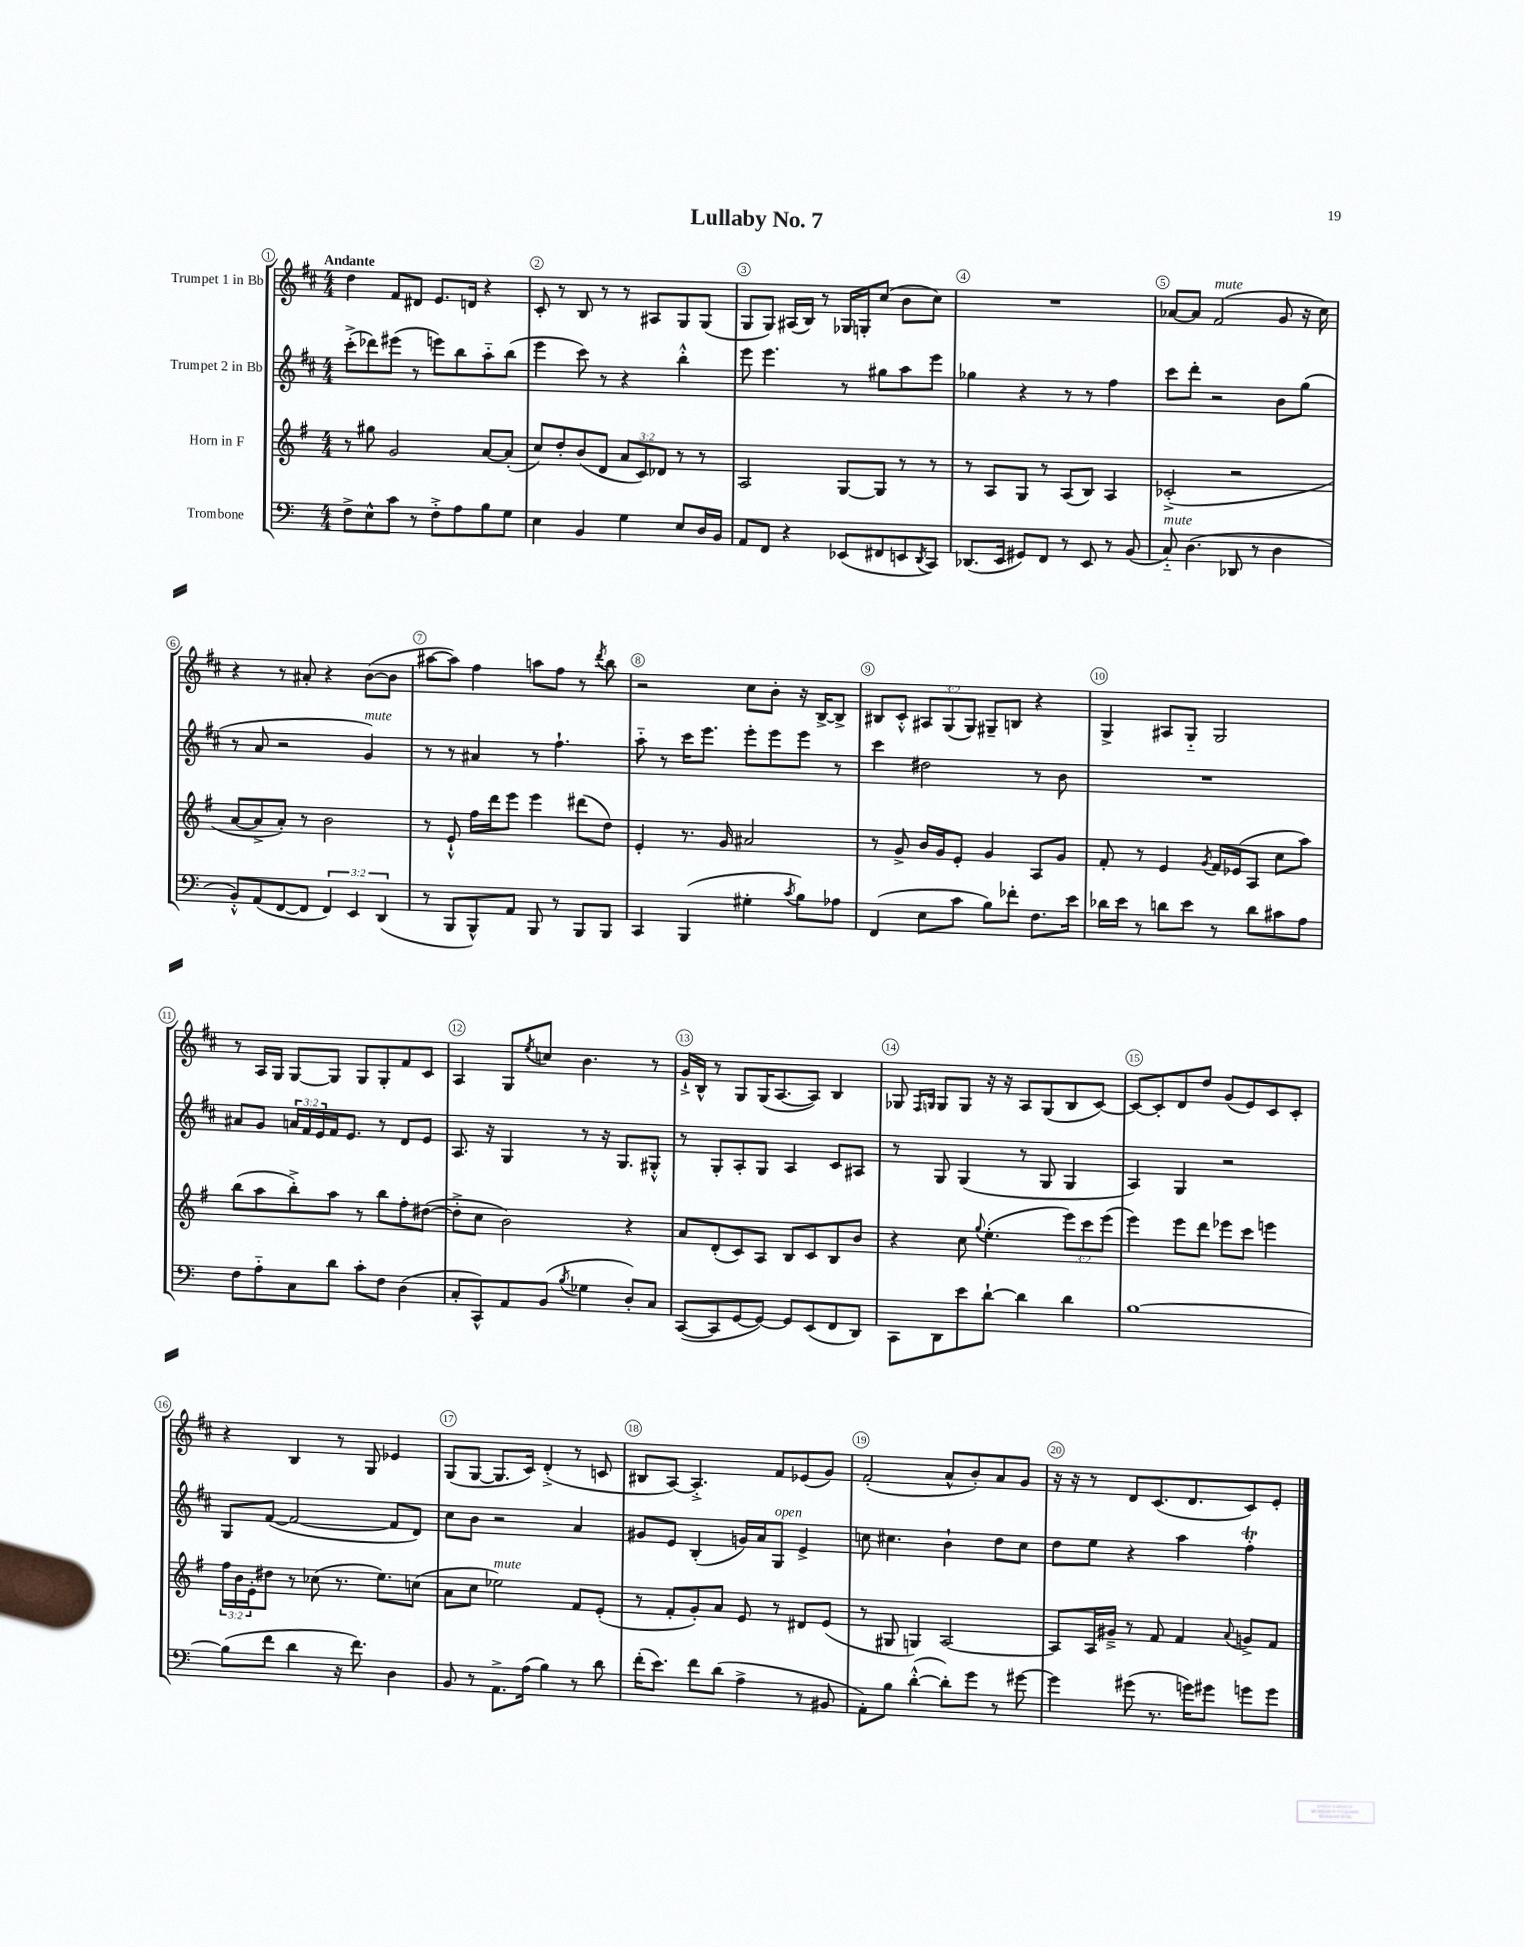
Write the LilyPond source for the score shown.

\header { title = "Lullaby No. 7" }
<<
\new StaffGroup <<
\new Staff = "s0" \with { instrumentName = "Trumpet 1 in Bb" } {
    \clef treble \key d \major \numericTimeSignature \time 4/4 \override Staff.TupletNumber.text = #tuplet-number::calc-fraction-text \tempo "Andante"
    d''4 fis'8 dis'8 e'8. d'16 r4 |
    cis'8-. r8 b8 r8 r8 ais8 g8 g8( |
    g8 g8) ais16( b16) r8 ges16 g16-. cis''8( b'8 cis''8) |
    R1 |
    aes'8~ aes'8 fis'2^\markup { \italic "mute" }( g'8 r16 cis''16) |
    r4 r8 ais'8-. r4 b'8~( b'8 |
    ais''8~ ais''8) fis''4 a''8 fis''8 r8 \acciaccatura { d'''8 } b''8 |
    r2 cis''8 b'8-. r16 b16~-> b8-> |
    bis8 cis'8-.-^ \tuplet 3/2 { ais8 g8( g8) } gis8-- b8 r4 |
    g4-> ais8 g8-_ g2 |
    r8 a16 g16 g8~ g8 g8 g8-. fis'8 cis'8 |
    a4 g8 \acciaccatura { e''8 } c''8 b'4. r8 |
    g'16-!-> b16-^ r8 g8 g16( a8.~ a8) b4 |
    ges8 \grace { fis16 g16 } g8 g8 r16 r16 a8 g8( b8 cis'8~) |
    cis'8~ cis'8-. d'8 d''8 g'8( e'8) cis'8 cis'8-. |
    r4 b4 r8 g8 ees'4 |
    g8( g8~ g8. cis'16) d'4-.->( r8 c'8 |
    bis8 a8~) a4.-.-> fis'8 ees'8( g'8) |
    fis'2-.( a'8-^ b'8-.) a'8 g'8 |
    r16 r16 r8 d'8 cis'8.( d'8. cis'8) e'8-. \bar "|." |
}
\new Staff = "s1" \with { instrumentName = "Trumpet 2 in Bb" } {
    \clef treble \key d \major \numericTimeSignature \time 4/4 \override Staff.TupletNumber.text = #tuplet-number::calc-fraction-text
    cis'''8-.->( des'''8) eis'''8( r8 e'''8) b''8 a''8-_ b''8( |
    e'''4 cis'''8) r8 r4 b''4-.-^ |
    e'''8 e'''4. r8 gis''8 a''8 e'''8 |
    ges''4 r4 r8 r8 fis''4 |
    cis'''8 d'''8-. r2 b'8 g''8( |
    r8 a'8 r2 g'4^\markup { \italic "mute" }) |
    r8 r8 ais'4 r8 fis''4.-! |
    a''8-_ r8 cis'''16 e'''8. e'''8-. e'''8 e'''8 r8 |
    cis'''4 dis''2 r8 b'8 |
    R1 |
    ais'8 g'8 \tuplet 3/2 { a'16 fis'16 e'16 } fis'16 e'8. r8 d'8 e'8 |
    a8. r16 g4 r8 r16 g8. gis8-.-^ |
    r8 g8-. a8-. g8 a4 cis'8 ais8 |
    r8 g8 g4( r8 g8 g4 |
    a4) g4 r2 |
    g8 fis'8~( fis'2~ fis'8 d'8) |
    cis''8 b'8 r2 a'4 |
    gis'8 e'8 b4-.( g'16) a'16 g8^\markup { \italic "open" } e'4-> |
    c''8 cis''4. b'4-! d''8 cis''8 |
    d''8 e''8 r4 a''4 fis''4-.\trill \bar "|." |
}
\new Staff = "s2" \with { instrumentName = "Horn in F" } {
    \clef treble \key g \major \numericTimeSignature \time 4/4 \override Staff.TupletNumber.text = #tuplet-number::calc-fraction-text
    r8 gis''8 g'2 a'8~ a'8-.( |
    c''8) d''8-. b'8( d'8 \tuplet 3/2 { a'8 c'8) des'8 } r8 r8 |
    a2 g8~ g8 r8 r8 |
    r8 a8 g8 r8 a8( b8) a4 |
    ces'2-.->( r2 |
    a'8~ a'8-> a'8-.) r8 b'2 |
    r8 e'8-!-^ fis''16 d'''16 e'''8 e'''4 dis'''8( d''8) |
    e'4-. r8. g'16 ais'2 |
    r8 g'8-> b'16 g'16 e'8-. g'4 a8 g'8 |
    fis'8-. r8 e'4 \acciaccatura { g'8 } fis'16 ees'16( a8 c''8 a''8) |
    b''8( a''8 b''8-.->) a''8 r8 b''8 fis''8-. dis''8~( |
    dis''8-.-> c''8 b'2) r4 |
    a'8 d'8-.( c'8) a8 b8 c'8 b8 b'8 |
    r4 c''8 \appoggiatura { g''8 } e''4.-.( \tuplet 3/2 { e'''8) c'''8 e'''8( } |
    e'''4) e'''8 d'''8 ees'''8 c'''8 e'''4 |
    \tuplet 3/2 { fis''16 b'16 e'16-. } dis''8 r8 ces''8( r8. e''8.) c''8( |
    a'8 c''8 ees''2^\markup { \italic "mute" }) fis'8 e'8-.( |
    r8 fis'8-. g'8-.) a'8 e'8 r8 dis'8 e'8( |
    r8 gis8 g4) a2~ |
    a8 a16 gis'16---> r8 fis'8 fis'4 \appoggiatura { a'8 } g'8-> fis'8 \bar "|." |
}
\new Staff = "s3" \with { instrumentName = "Trombone" } {
    \clef bass \key c \major \numericTimeSignature \time 4/4 \override Staff.TupletNumber.text = #tuplet-number::calc-fraction-text
    f8-> e8-^ c'8 r8 f8-.-> a8 b8 g8 |
    e4 b,4 g4 e8 d16 b,16 |
    a,8 f,8 r4 ees,8( fis,8 e,8 \acciaccatura { d,8 } c,8) |
    des,8.( e,16 gis,8) f,8 r8 e,8 r8 b,8( |
    c8-_^\markup { \italic "mute" }) d4.( des,8 r8 d4 |
    b,8-.-^) a,8( f,8~ f,8 \tuplet 3/2 { f,4) e,4 d,4( } |
    r8 b,,8 b,,8-^) a,8 b,,8 r8 b,,8 b,,8 |
    c,4 b,,4( gis4-. \acciaccatura { c'8 } b8) aes8 |
    f,4( e8 c'8 b8) fes'8-. f8. e'16 |
    des'16 e'16 r8 d'8 e'8 r8 d'8 cis'8 a8 |
    f8 a8-_ c8 d'8 c'8-. f8 d4( |
    c8-. c,8-^) a,8 b,8( \acciaccatura { b8 } ges4 d8-.) c8 |
    c,8~( c,8 g,8~ g,8~) g,8 e,8( f,8 d,8) |
    c,8 d,8 e'8 d'8~-! d'4 d'4 |
    b1~ |
    b8( f'8 d'4 r16 f'8.) d4 |
    b,8 r8 a,8.-> a16( b4) r8 d'8 |
    f'16-.( e'8.) f'8 d'8( a4-> r8 bis,8 |
    a,8-.) b8 d'4~-.-^( d'8-.) g'8 r8 gis'8~ |
    gis'4 gis'8( r8. g'16) gis'8 g'8 g'8 \bar "|." |
}
>>
>>
\layout { \context { \Score \override BarNumber.break-visibility = ##(#f #t #t) barNumberVisibility = #all-bar-numbers-visible \override BarNumber.stencil = #(make-stencil-circler 0.1 0.3 ly:text-interface::print) } }
